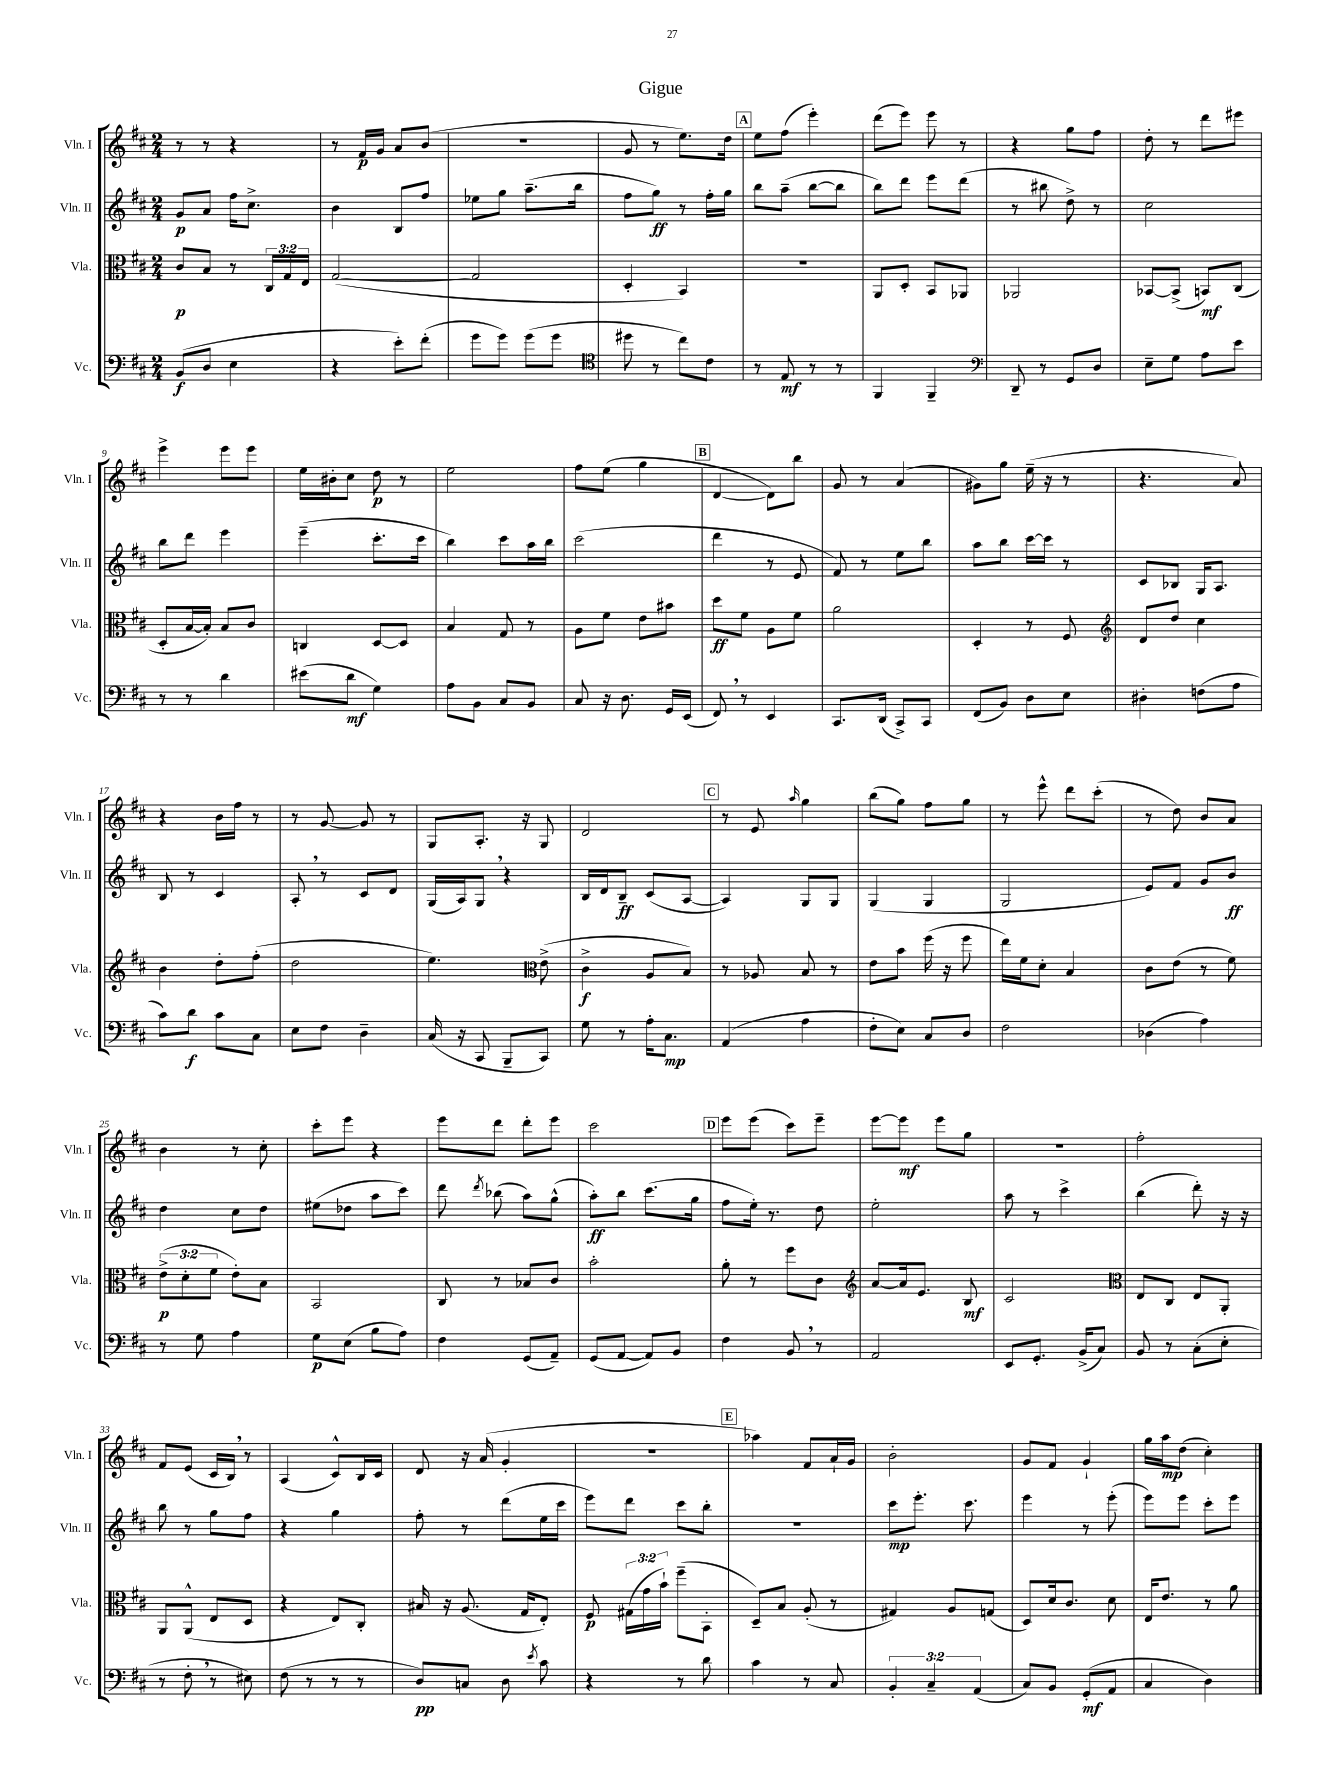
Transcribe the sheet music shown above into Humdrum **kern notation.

**kern	**kern	**kern	**kern
*staff4	*staff3	*staff2	*staff1
*clefF4	*clefC3	*clefG2	*clefG2
*k[f#c#]	*k[f#c#]	*k[f#c#]	*k[f#c#]
*M2/4	*M2/4	*M2/4	*M2/4
(8BB	8c#	8g	8r
8D	8B	8a	8r
4E	8r	16ff#	4r
.	.	8.cc#^	.
.	24C#	.	.
.	24G	.	.
.	24E	.	.
=	=	=	=
4r	([2G	4b	8r
.	.	.	16f#
.	.	.	16g
8e')	.	8B	8a
(8f#'	.	8ff#	(8b
=	=	=	=
8g	2G]	8ee-	2r
8g)	.	8gg	.
(8g	.	(8.aa~	.
8g	.	.	.
.	.	16bb	.
=	=	=	=
*clefC4	*	*	*
8dd#	4D'	8ff#	8g
8r	.	8gg)	8r
8cc#)	4BB)	8r	8.ee)
8c#	.	16ff#'	.
.	.	16gg	16dd
=	=	=	=
8r	2r	8bb	8ee
8E	.	(8aa~	(8ff#
8r	.	[8bb	4eee')
8r	.	8bb]	.
=	=	=	=
4FF#	8AA	8bb)	(8ddd
.	8D'	8ddd	8eee)
4FF#~	8BB	8eee	8eee
.	8AA-	(8ddd	8r
=	=	=	=
*clefF4	*	*	*
8DD~	2AA-	8r	4r
8r	.	8bb#	.
8GG	.	8dd^)	8gg
8D	.	8r	8ff#
=	=	=	=
8E~	[8BB-	2cc#	8dd'
8G	(8BB-^]	.	8r
8A	8BB)	.	8ddd
8e	(8C#	.	8eee#
=	=	=	=
8r	8D'	8bb	4eee^
8r	[16B	8ddd	.
.	16B'])	.	.
4d	8B	4eee	8eee
.	8c#	.	8eee
=	=	=	=
(8e#	4C	(4eee~	16ee
.	.	.	16b#'
8d	.	.	8cc#
4G)	[8D	8.ccc#'	8dd
.	8D]	.	8r
.	.	16ccc#	.
=	=	=	=
8A	4B	4bb)	2ee
8BB	.	.	.
8C#	8G	8ccc#	.
8BB	8r	16aa	.
.	.	16bb	.
=	=	=	=
8C#	8A	(2ccc#	8ff#
16r	8f#	.	(8ee
8.D	.	.	.
.	8e	.	4gg
16GG	8b#	.	.
(16EE	.	.	.
=	=	=	=
8FF#)	8dd	4ddd	[4d
8r	8f#	.	.
4EE	8A	8r	8d])
.	8f#	8e	8bb
=	=	=	=
8.CC#	2a	8f#)	8g
.	.	8r	8r
(16DD	.	.	.
8CC#^)	.	8ee	(4a
8CC#	.	8bb	.
=	=	=	=
(8FF#	4D'	8aa	8g#)
8BB)	.	8bb	8gg
8D	8r	[16ccc#	(16ee~
.	.	16ccc#]	16r
8E	8F#	8r	8r
=	=	=	=
*	*clefG2	*	*
4D#'	8d	8c#	4.r
.	8dd	8B-	.
(8F	4cc#	16G	.
.	.	8.A	.
8A	.	.	8a)
=	=	=	=
8c#)	4b	8B	4r
8d	.	8r	.
8c#	8dd'	4c#	16b
.	.	.	16ff#
8C#	(8ff#'	.	8r
=	=	=	=
8E	2dd	8A'	8r
8F#	.	8r	[8g
4D~	.	8c#	8g]
.	.	8d	8r
=	=	=	=
(16C#	4.ee)	(16G	8G
16r	.	16A)	.
8CC#	.	8G	8.A'
8BBB~	.	4r	.
.	.	.	16r
*	*clefC3	*	*
8CC#)	(8e^	.	8G
=	=	=	=
8G	4c#^	16B	2d
.	.	16d	.
8r	.	8B~	.
16A'	8A	(8c#	.
8.C#	.	.	.
.	8B)	[8A	.
=	=	=	=
(4AA	8r	4A])	8r
.	8A-	.	8e
.	.	.	16qqaa
4A	8B	8G	4gg
.	8r	8G	.
=	=	=	=
8F#'	8e	(4G	(8bb
8E)	8b	.	8gg)
8C#	(16ff#	4G	8ff#
.	16r	.	.
8D	8ff#	.	8gg
=	=	=	=
2F#	16ee)	2G	8r
.	16f#	.	.
.	8d'	.	8eee^^
.	4B	.	8ddd
.	.	.	(8ccc#'
=	=	=	=
(4D-	8c#	8e)	8r
.	(8e	8f#	8dd)
4A)	8r	8g	8b
.	8f#)	8b	8a
=	=	=	=
8r	(12e^	4dd	4b
.	12d'	.	.
8G	.	.	.
.	12f#	.	.
4A	8e')	8cc#	8r
.	8B	8dd	8cc#'
=	=	=	=
8G	2BB	(8ee#	8ccc#'
(8E	.	8dd-	8eee
8B	.	8aa	4r
8A)	.	8ccc#)	.
=	=	=	=
4F#	8C#	8ddd	8eee
.	.	8qddd	.
.	8r	(8bb-	8ddd
(8GG	8B-	8aa)	8ddd'
8AA~)	8c#	(8gg^^	8eee
=	=	=	=
(8GG	2b'	8aa')	2ccc#
[8AA	.	8bb	.
8AA])	.	(8.ccc#	.
8BB	.	.	.
.	.	16gg	.
=	=	=	=
4F#	8a'	8ff#	8eee
.	8r	16ee')	(8eee
.	.	8.r	.
8BB	8ff#	.	8ccc#)
8r	8c#	8dd	8eee~
=	=	=	=
*	*clefG2	*	*
2AA	[8a	2ee'	[8eee
.	16a]	.	8eee]
.	8.e	.	.
.	.	.	8eee
.	8B	.	8gg
=	=	=	=
8EE	2c#	8aa	2r
8.GG'	.	8r	.
.	.	4ccc#^	.
(16BB^	.	.	.
8C#)	.	.	.
=	=	=	=
*	*clefC3	*	*
8BB	8E	(4bb	2ff#'
8r	8C#	.	.
(8C#'	8E	8ddd')	.
8E'	8AA'	16r	.
.	.	16r	.
=	=	=	=
8r	8AA	8bb	8f#
8F#'	(8AA^^	8r	(8e
8r	8E	8gg	16c#
.	.	.	16B)
8E#)	8D	8ff#	8r
=	=	=	=
(8F#	4r	4r	(4A
8r	.	.	.
8r	8E)	4gg	8c#^^)
8r	8C#'	.	16B
.	.	.	16c#
=	=	=	=
8D)	16B#	8ff#'	8d
.	16r	.	.
8C	(8.A	8r	16r
.	.	.	(16a
8D	.	(8ddd	4g'
.	16G	.	.
8qe	.	.	.
8c#	8E')	16ee	.
.	.	16ccc#	.
=	=	=	=
4r	8F#	8eee)	2r
.	(24G#	8ddd	.
.	24g	.	.
.	24b`)	.	.
8r	(8ff#~	8ccc#	.
8d	8BB'	8bb'	.
=	=	=	=
4c#	8D~)	2r	4aa-)
.	8B	.	.
8r	(8A'	.	8f#
8C#	8r	.	16a`
.	.	.	16g
=	=	=	=
6BB'	4G#)	8ccc#	2b'
.	.	8.eee'	.
6C#~	.	.	.
.	8A	.	.
.	.	8.ccc#	.
(6AA	.	.	.
.	(8G	.	.
=	=	=	=
8C#)	8D)	4eee	8g
8BB	16d	.	8f#
.	8.c#	.	.
(8GG'	.	8r	4g`
8AA	8d	(8eee'	.
=	=	=	=
4C#	16E	8eee)	16gg
.	8.e	.	16aa
.	.	8eee	(8dd
4D)	8r	8ccc#'	4cc#')
.	8a	8eee	.
==	==	==	==
*-	*-	*-	*-
